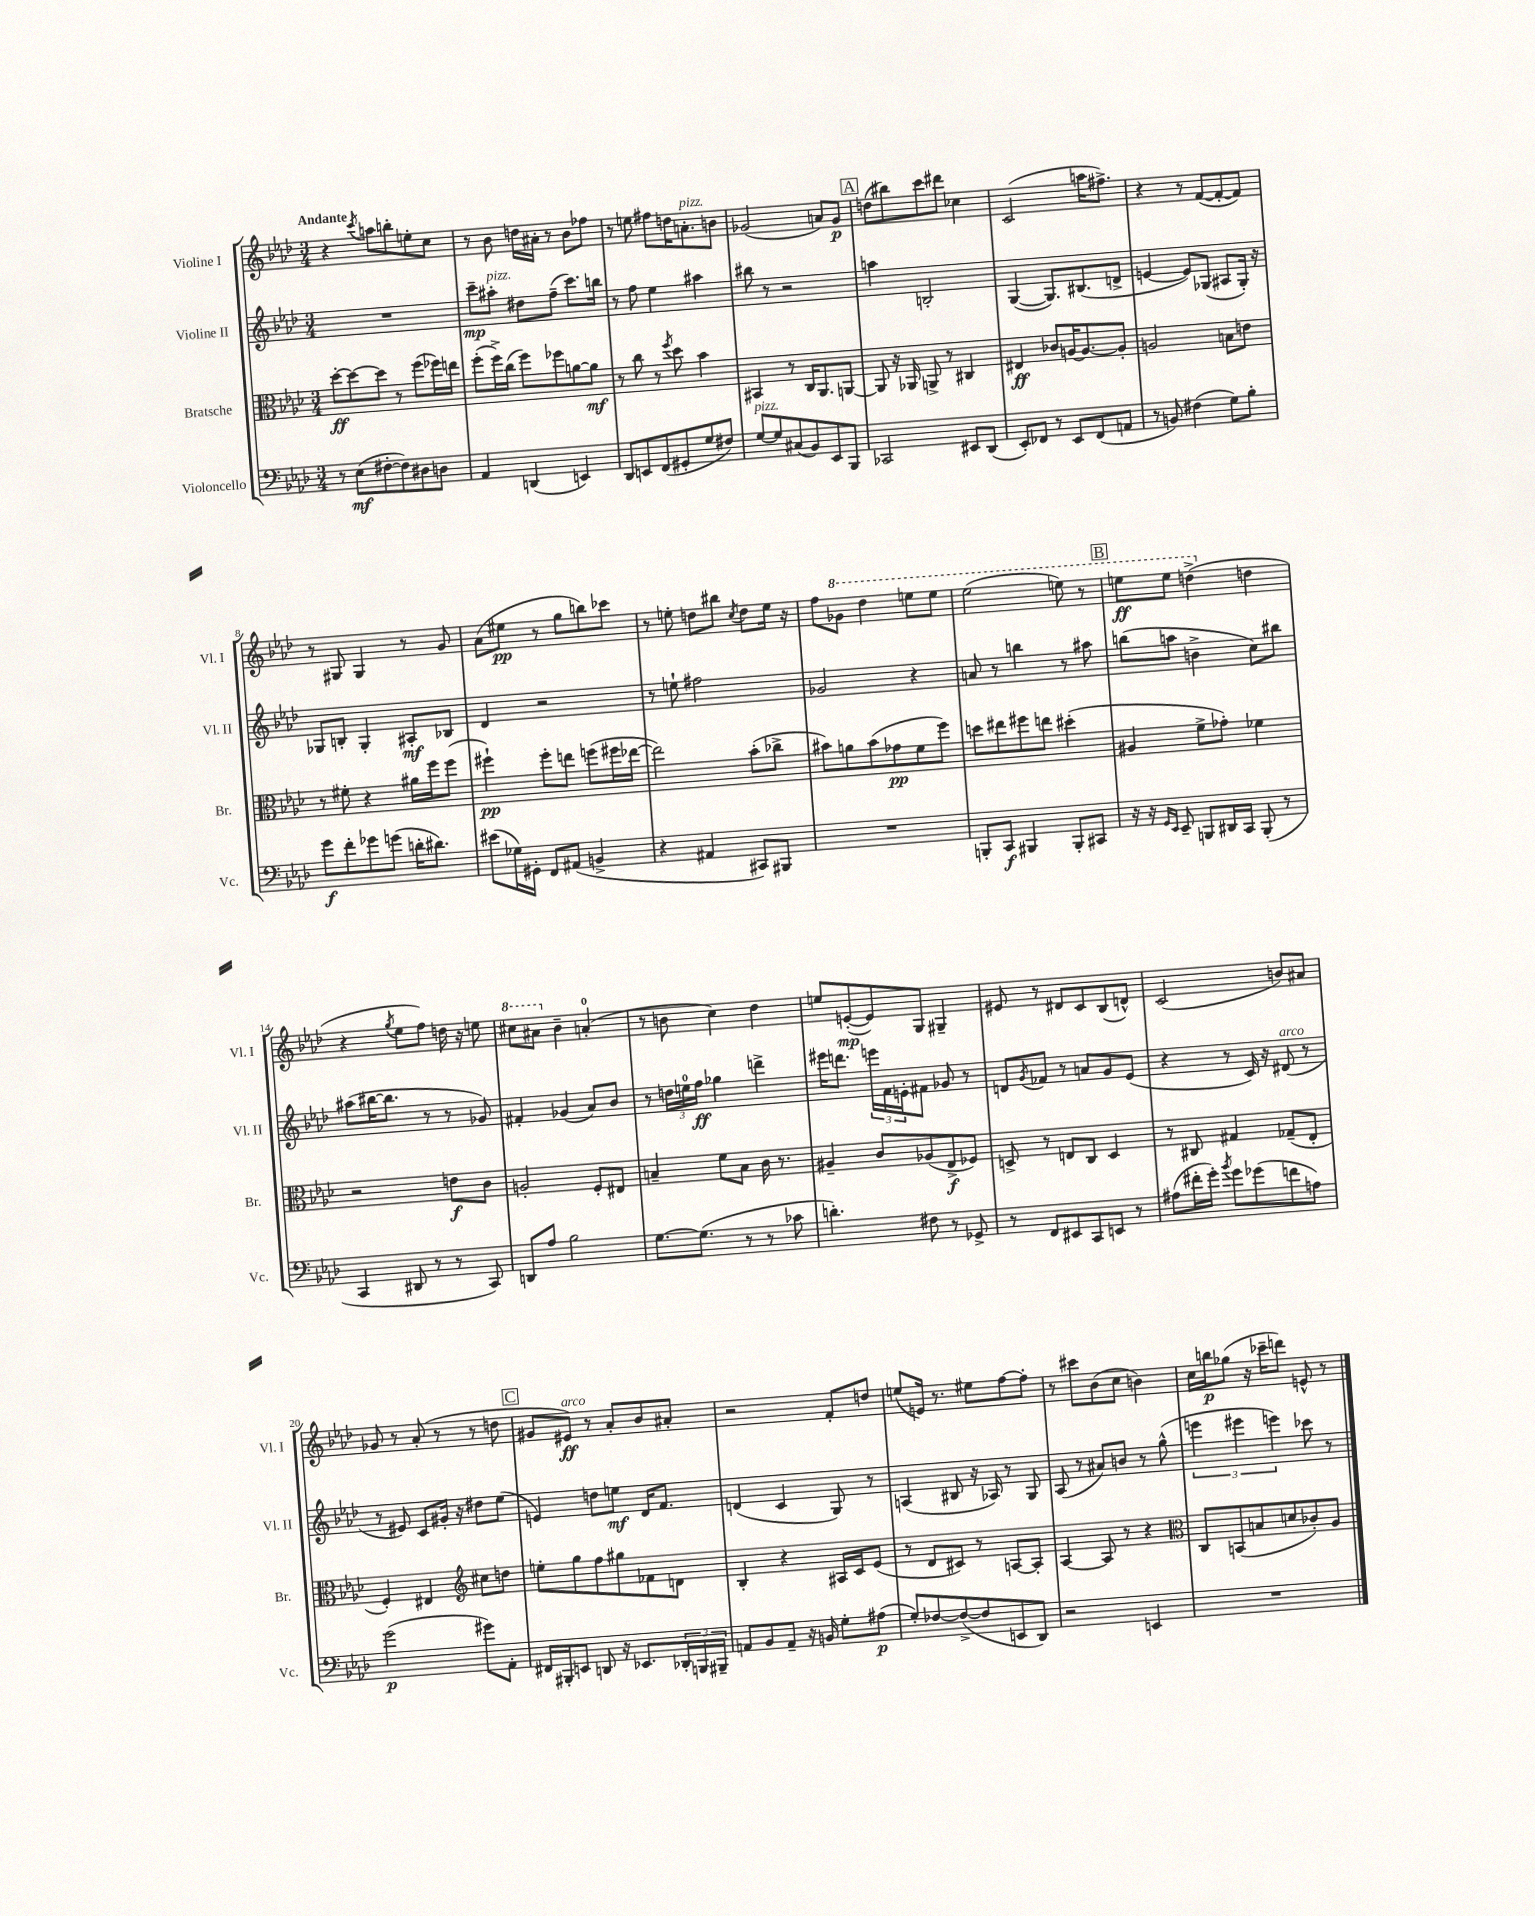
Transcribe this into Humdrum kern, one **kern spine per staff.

**kern	**kern	**kern	**kern
*staff4	*staff3	*staff2	*staff1
*clefF4	*clefC3	*clefG2	*clefG2
*k[b-e-a-d-]	*k[b-e-a-d-]	*k[b-e-a-d-]	*k[b-e-a-d-]
*M3/4	*M3/4	*M3/4	*M3/4
8r	[8dd-'	2.r	4r
(8E-	8dd-_	.	.
.	.	.	8qccc
[8F#'	8dd-]	.	8aa
8F#])	8r	.	8bb'
8D#	(8ff	.	8ee'
8D	16ff-)	.	8cc
.	16ee	.	.
=	=	=	=
4AA-	(8ff'	8ccc~	8r
.	16ff^)	8aa#'	8b-
.	(16cc	.	.
(4DD	8ff)	8dd#	16dd
.	.	.	16a#'
.	8ff-	(8ff~	8r
4EE)	[8a	8.ccc)	8b-
.	8a]	.	8ff-
.	.	16bb	.
=	=	=	=
8DD-	8r	8r	8r
8EE	8cc	8ff	8ee
(8FF	8r	4ee-	8ff#
.	8qff	.	.
8GG#'	8dd-	.	16dd
.	.	.	8.a'
8G	4b-	4aa#	.
8F#)	.	.	8b
=	=	=	=
[8G	4BB#	8bb#	(2g-
8G]	.	8r	.
(8C#	8r	2r	.
8BB-)	16C	.	.
.	8.AA-	.	.
8EE-	.	.	8a)
8BBB-	[8AA	.	8g-
=	=	=	=
2CC-	8AA]	4aa	(8dd
.	16r	.	8bb#)
.	16AA-	.	.
.	8AA^	2B'	8ccc
.	8r	.	8ddd#
8EE#	4C#	.	4cc-
(8DD-	.	.	.
=	=	=	=
8EE-')	4E#	([4G	(2c
8FF-	.	.	.
8r	8c-	8.G])	.
8EE-	[16A	.	.
.	8.A_	(8.B#	.
(8FF-	.	.	16aa
.	.	.	8.ff#^)
8AA	8A']	8d^	.
=	=	=	=
8r	2A	[4e	4r
8BB)	.	.	.
(4F#	.	8e])	8r
.	.	(8G-	([8f
8G)	8B	8A#	8f'_
8B-'	8e	16G-')	8f])
.	.	16r	.
=	=	=	=
8g	8r	8G-	8r
8f'	8f#'	8B'	8G#
8g-	4r	4G-'	4G#
(8g	.	.	.
16d'	16a#	8A#'	8r
8.d#)	16ff	.	.
.	(8ff	8B-	8g
=	=	=	=
(8e#	4ff#`)	4d-	(8a-
16G-)	.	.	8ee#
16GG#'	.	.	.
8FF	8ff#'	2r	8r
(8AA#	8ee	.	8gg
4BB^	(8ff	.	8bb)
.	16ff#	.	8ccc-
.	[16ee-	.	.
=	=	=	=
4r	2ee-])	8r	8r
.	.	8ee`	8ee'
4AA#	.	2ff#	8dd
.	.	.	8bb#
.	.	.	8qcc
8CC#)	(8b-'	.	8dd
8BBB#	8cc-^	.	16ee
.	.	.	16r
=	=	=	=
2.r	8b#)	2g-	8ff
.	8a	.	8gg-
.	(8b#	.	4ddd-
.	8g-	.	.
.	8f	4r	8eee
.	8ff)	.	8eee
=	=	=	=
8BBB'	8dd	8a	(2eee-
8CC	8ee#	8r	.
4BBB#	8ff#	4bb	.
.	8ee	.	.
8BBB#'	(4dd#'	8r	8eee)
8CC#	.	8aa#	8r
=	=	=	=
16r	4A#	(8bb	8eee
16r	.	.	.
16qqGG	.	.	.
16qqEE-	.	.	.
8EE-~	.	8aa	8eee
8BBB	8f^	4b^	(4ddd^
16DD#	8g-')	.	.
16CC	.	.	.
(8BBB'	4f-	8cc)	4dd
8r	.	8bb#	.
=	=	=	=
4CC	2r	(8aa#	4r
.	.	[16bb#	.
.	.	8.bb#]	.
.	.	.	8qgg
8DD#	.	.	8ee-
8r	.	8r	8ff)
8r	8e	8r	16dd
.	.	.	16r
8CC)	8c	8g-)	8ee
=	=	=	=
8DD	2A'	4f#'	8ccc#
8A-	.	.	8aa#
2B-	.	(4g-	4b-~
.	8F'	8a-)	(4a'
.	8E#	8b-	.
=	=	=	=
[8.G	4B~	8r	8r
.	.	24dd	8b
.	.	24ee	.
(8.G]	.	.	.
.	.	24ff	.
.	8f	4gg-	4cc)
8r	8B	.	.
8r	16c	4ddd^	4dd-
.	8.r	.	.
8c-	.	.	.
=	=	=	=
4.d')	4A#~	16eee#	8ee
.	.	8.ddd	.
.	.	.	([8e'
.	8c	24eee	8e])
.	.	24f	.
.	.	24e'	.
8F#	(8A-	8f#	8G
8r	8E-^	8g-	4G#~
8GG-^	8F-)	8r	.
=	=	=	=
8r	8D^	8d	8e#
.	.	8qg	.
8FF	8r	8f-	8r
8EE#	8E	8r	8d#
8CC	8C	8a	8c
8EE	4D	8g	(8B-
8r	.	(8e-	8d^^)
=	=	=	=
(8A#	8r	4r	(2c
16f#'	8C#	.	.
16g')	.	.	.
8qb-	.	.	.
8g	4G#	8r	.
(8g-	.	16c)	.
.	.	16r	.
8f	(8G-~	(8d#	8b)
8A)	8E-'	8r	8a#
=	=	=	=
(2g	4F')	8r	8g-
.	.	8e#)	8r
.	4E#	8c	(8a-'
.	.	16g#'	8r
.	.	16r	.
*	*clefG2	*	*
8g#)	8cc#	8dd#	8r
8AA-'	8dd	(8ee-	8dd
=	=	=	=
16FF#	8ee'	4e)	8g#
16BBB#'	.	.	.
8EE	8gg	.	8e#)
8DD	8ff	8dd	8r
16r	8gg#	8ee	8a-'
8.EE-	.	.	.
.	8f-	16d-	8b-
.	.	8.f	.
24DD-'	8d	.	8a#'
24BBB	.	.	.
24BBB#~	.	.	.
=	=	=	=
8AA	4B-'	(4d	2r
8BB-	.	.	.
8AA~	4r	4c	.
16r	.	.	.
16BB	.	.	.
8G'	16A#	8G)	8f'
.	16c	.	.
(8A#	(8e-	8r	8dd
=	=	=	=
8G')	8r	(4A	(8ee
[8F-	8d-	.	16e)
.	.	.	8.r
(8F-^_	8c#)	8B#	.
8F-]	8r	16r	8ee#
.	.	16A-)	.
8EE	[8A	8r	[8ff
8DD-)	8A']	8G	8ff']
=	=	=	=
2r	[4A-	(8A-	8r
.	.	8r	8ccc#
.	8A-]	8a#)	(8b-
.	8r	8b	8cc
4EE	4r	8r	4b)
.	.	(8gg^^	.
=	=	=	=
*	*clefC3	*	*
2.r	8C	6eee	16cc
.	.	.	16bb
.	(8BB	.	(8gg-
.	.	6eee#	.
.	8B	.	16r
.	.	.	16ccc-~
.	.	6eee)	.
.	8d	.	8ddd)
.	8c-')	8ccc-	8e^^
.	8A-	8r	8r
==	==	==	==
*-	*-	*-	*-
